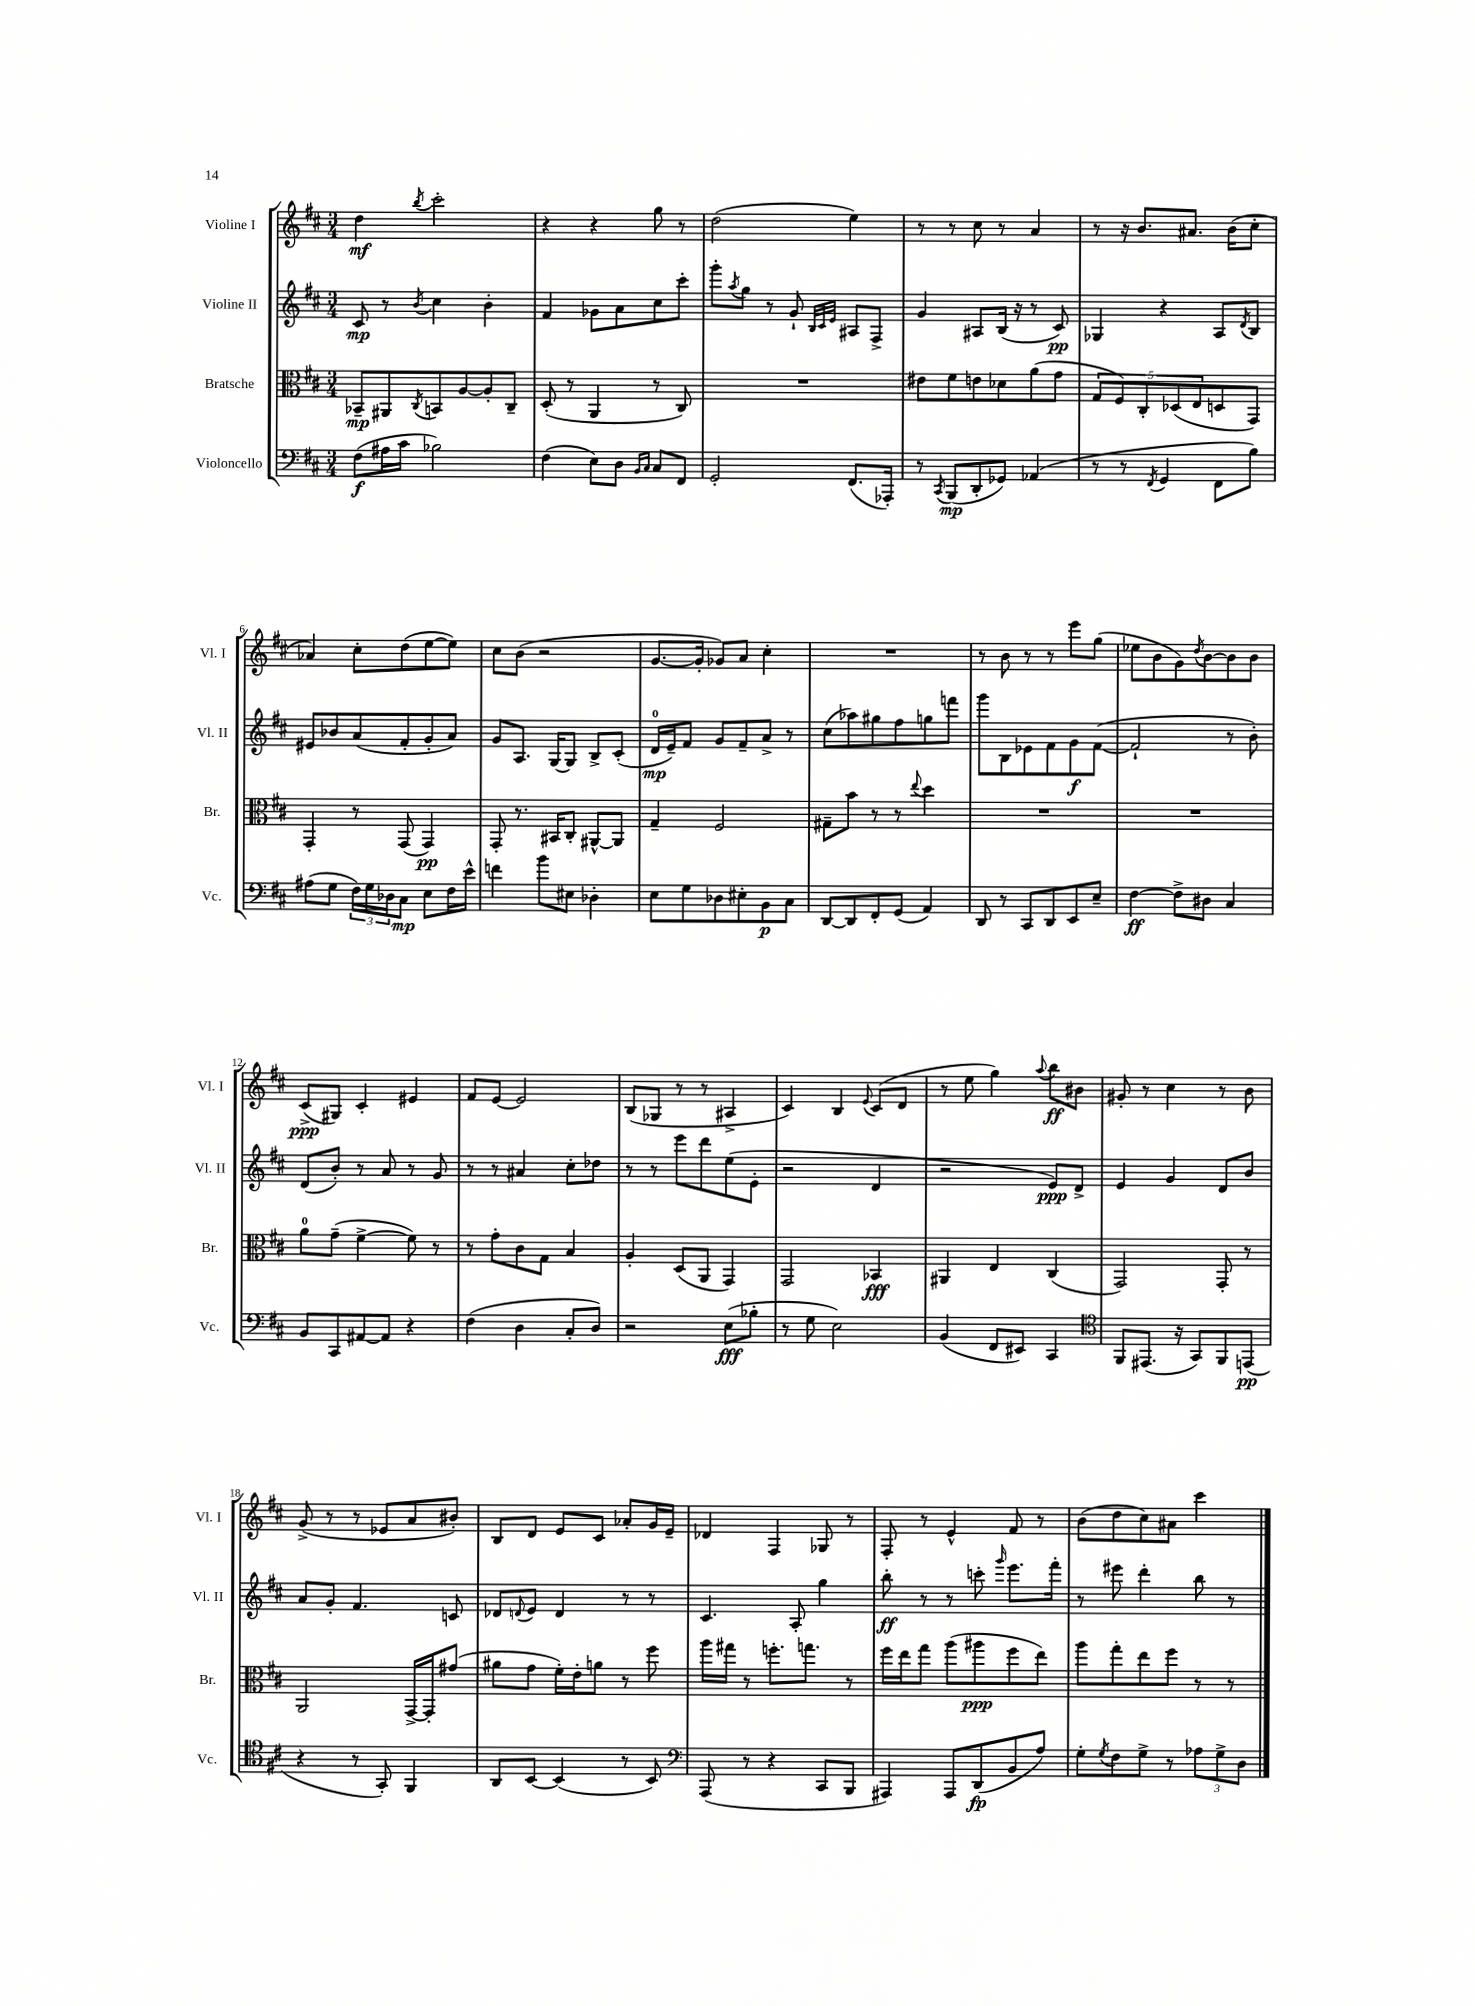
<<
\new StaffGroup <<
\new Staff = "s0" \with { instrumentName = "Violine I" shortInstrumentName = "Vl. I" } {
    \clef treble \key d \major \numericTimeSignature \time 3/4
    d''4\mf \acciaccatura { b''8 } cis'''2-. |
    r4 r4 g''8 r8 |
    d''2( e''4) |
    r8 r8 cis''8 r8 a'4 |
    r8 r16 b'8. ais'8. b'16( cis''8-. |
    aes'4) cis''8-. d''8( e''8~ e''8) |
    cis''8 b'8( r2 |
    g'8.~ g'16-. ges'8) a'8 cis''4-. |
    R2. |
    r8 b'8 r8 r8 e'''8 g''8( |
    ees''8 b'8 g'8) \acciaccatura { d''8 } b'8~ b'8 b'8 |
    cis'8->\ppp( gis8) cis'4-. eis'4 |
    fis'8 e'8~ e'2 |
    b8( ges8 r8 r8 ais4-> |
    cis'4) b4 \appoggiatura { e'8 } cis'8( d'8 |
    r8 e''8 g''4) \appoggiatura { a''8 } b''8\ff bis'8 |
    gis'8-. r8 cis''4 r8 b'8 |
    g'8->( r8 r8 ees'8 a'8 bis'8-.) |
    b8 d'8 e'8 cis'8 aes'8-. g'16 e'16-- |
    des'4 fis4 ges8 r8 |
    fis8-. r8 e'4-^ fis'8 r8 |
    b'8( d''8 cis''8) ais'8 cis'''4 \bar "|." |
}
\new Staff = "s1" \with { instrumentName = "Violine II" shortInstrumentName = "Vl. II" } {
    \clef treble \key d \major \numericTimeSignature \time 3/4
    cis'8\mp r8 \acciaccatura { b'8 } cis''4 b'4-. |
    fis'4 ges'8 a'8 cis''8 cis'''8-. |
    g'''8-. \acciaccatura { a''8 } g''8 r8 g'8-! \grace { b32 cis'32 e'32 } ais8 fis8-> |
    g'4 ais8 b16( r16 r8 cis'8\pp) |
    ges4 r4 a8 \acciaccatura { d'8 } b8 |
    eis'8 bes'8 a'8( fis'8-. g'8-. a'8) |
    g'8 a8. g16~ g8 b8-> cis'8-.( |
    d'16-0\mp e'16--) fis'8 g'8 fis'8-- a'8-> r8 |
    cis''8( aes''8) gis''8 fis''8 g''8 f'''8 |
    g'''8 b8 ees'8 fis'8 g'8\f fis'8~( |
    fis'2-! r8 b'8-.) |
    d'8( b'8-.) r8 a'8 r8 g'8 |
    r8 r8 ais'4 cis''8-. des''8 |
    r8 r8 e'''8 d'''8 e''8( e'8-. |
    r2 d'4 |
    r2 e'8\ppp) d'8-> |
    e'4 g'4 d'8 b'8 |
    a'8 g'8-. fis'4. c'8 |
    des'8 \appoggiatura { d'8 } e'8 d'4 r8 r8 |
    cis'4. a8-. g''4 |
    b''8-.\ff r8 r8 c'''8-. \grace { g'''16 } e'''8. fis'''16-. |
    r8 eis'''8 d'''4-. b''8 r8 \bar "|." |
}
\new Staff = "s2" \with { instrumentName = "Bratsche" shortInstrumentName = "Br." } {
    \clef alto \key d \major \numericTimeSignature \time 3/4
    bes,8--\mp ais,8 \acciaccatura { cis8 } b,8 a8~ a8-. cis8-- |
    d8-.( r8 a,4 r8 cis8) |
    R2. |
    eis'8 fis'8 e'8 des'8 a'8( g'8 |
    \tuplet 5/4 { g8 fis8) cis8-. des8( e8 } d8 g,8) |
    g,4-. r8 g,8( g,4\pp) |
    g,8-. r8. bis,16 cis8-. ais,8~-^ ais,8 |
    g4-- fis2 |
    gis8-- b'8 r8 r8 \appoggiatura { e''8 } d''4 |
    R2. |
    R2. |
    a'8-0 g'8--( fis'4~-> fis'8) r8 |
    r8 g'8-. cis'8 g8 b4 |
    a4-. d8( a,8 g,4) |
    g,2 bes,4\fff |
    ais,4 e4 cis4( |
    g,2) g,8-. r8 |
    a,2 g,16~-> g,16-. gis'8( |
    ais'8 g'8 fis'16-.) e'16-. a'8 r8 fis''8 |
    a''16 gis''16 r8 f''8.-. g''8. r8 |
    fis''16 e''16 g''8 a''8( ais''8\ppp fis''8 e''8) |
    a''8 g''8-. e''8 fis''8 r8 r8 \bar "|." |
}
\new Staff = "s3" \with { instrumentName = "Violoncello" shortInstrumentName = "Vc." } {
    \clef bass \key d \major \numericTimeSignature \time 3/4
    fis8\f( ais16 cis'16 bes2) |
    fis4( e8) d8 \grace { b,16 cis16 } cis8 fis,8 |
    g,2-. fis,8.( aes,,16-.) |
    r8 \acciaccatura { cis,8 } b,,8\mp( d,8-. ges,8) aes,4( |
    r8 r8 \acciaccatura { fis,8 } g,4 fis,8 b8) |
    ais8( g8 \tuplet 3/2 { fis16) g16 des16 } cis8\mp e8 fis16 e'16-^ |
    f'4 b'8 eis8 des4-. |
    e8 g8 des8 eis8-. b,8\p cis8 |
    d,8~ d,8 fis,8-. g,8( a,4) |
    d,8 r8 cis,8 d,8 e,8 e8-- |
    fis4~\ff fis8-> dis8 cis4 |
    b,8 cis,8 ais,8~ ais,8 r4 |
    fis4( d4 cis8-. d8) |
    r2 e8\fff( bes8-. |
    r8 g8 e2) |
    b,4( fis,8 eis,8) cis,4 |
    \clef tenor fis,8 eis,8.( r16 g,8) fis,8 e,8\pp( |
    r4 r8 g,8-.) fis,4 |
    a,8 b,8~ b,4( r8 b,8) |
    \clef bass a,,8( r8 r4 cis,8 b,,8 |
    ais,,4) ais,,8 d,8\fp( b,8 a8) |
    g8-. \acciaccatura { g8 } fis8 g8-> r8 \tuplet 3/2 { aes8 g8-> d8 } \bar "|." |
}
>>
>>
